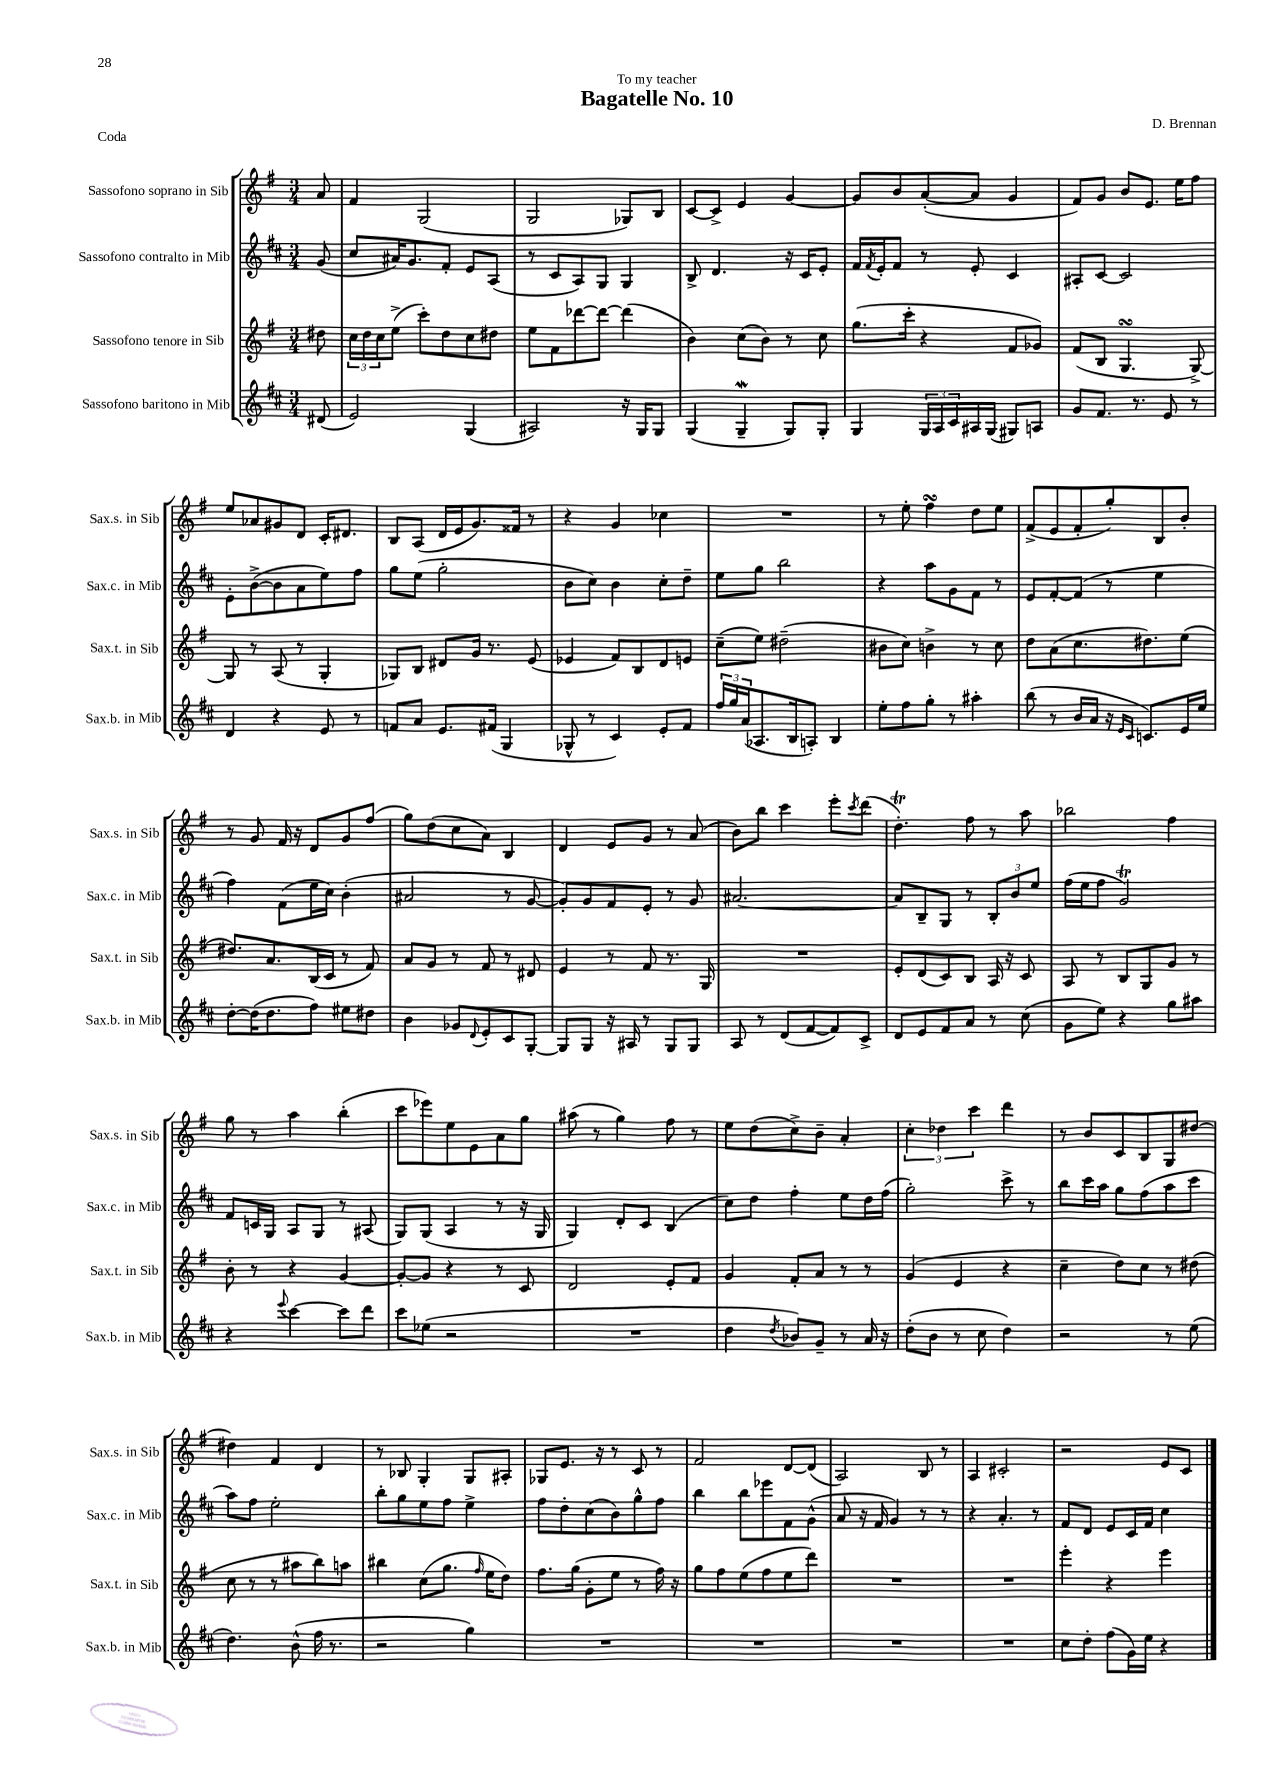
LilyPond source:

\header { title = "Bagatelle No. 10" composer = "D. Brennan" dedication = "To my teacher" piece = "Coda" }
<<
\new StaffGroup <<
\new Staff = "s0" \with { instrumentName = "Sassofono soprano in Sib" shortInstrumentName = "Sax.s. in Sib" } {
    \clef treble \key g \major \numericTimeSignature \time 3/4 \partial 8
    a'8 |
    fis'4 g2( |
    g2 ges8) b8 |
    c'8~ c'8-> e'4 g'4~ |
    g'8 b'8 a'8~-.( a'8 g'4 |
    fis'8) g'8 b'8 e'8. e''16 fis''8 |
    e''8 aes'8 gis'8 d'8 c'16-. dis'8. |
    b8 a8( d'16 e'16 g'8.) fisis'16 r8 |
    r4 g'4 ces''4 |
    R2. |
    r8 e''8-. fis''4\turn d''8 e''8 |
    fis'8->( e'8 fis'8-. g''8-.) b8 b'8-. |
    r8 g'8 fis'16 r16 d'8 g'8 fis''8( |
    g''8) d''8( c''8 a'8) b4 |
    d'4 e'8 g'8 r8 a'8( |
    b'8) b''8 c'''4 e'''8-. \acciaccatura { c'''8 } d'''8( |
    d''4.-.\trill) fis''8 r8 a''8 |
    bes''2 fis''4 |
    g''8 r8 a''4 b''4-.( |
    c'''8 ees'''8) e''8 e'8 a'8 g''8 |
    ais''8( r8 g''4) fis''8 r8 |
    e''8 d''8( c''8->) b'8-- a'4-. |
    \tuplet 3/2 { c''4-. des''4 c'''4 } d'''4 |
    r8 b'8 c'8 b8 g8 dis''8~ |
    dis''4 fis'4 d'4 |
    r8 bes8 g4-. g8 ais8-. |
    ges8 e'8. r16 r8 c'8 r8 |
    fis'2 d'8~ d'8( |
    a2) b8 r8 |
    a4 cis'2-. |
    r2 e'8 c'8 \bar "|." |
}
\new Staff = "s1" \with { instrumentName = "Sassofono contralto in Mib" shortInstrumentName = "Sax.c. in Mib" } {
    \clef treble \key d \major \numericTimeSignature \time 3/4 \partial 8
    g'8( |
    cis''8 ais'16) g'8. fis'8-. e'8 a8( |
    r8 cis'8 a8) g8 g4 |
    b8-> d'4. r16 cis'16 e'8-. |
    fis'16 \acciaccatura { fis'8 } e'16-. fis'8 r8 e'8-. cis'4 |
    ais8-. cis'8~ cis'2 |
    e'8-. b'8~->( b'8 a'8 e''8) fis''8 |
    g''8 e''8( g''2-. |
    b'8 cis''8) b'4 cis''8-. d''8-- |
    e''8 g''8 b''2 |
    r4 a''8 g'8 fis'8 r8 |
    e'8 fis'8~-. fis'8( r8 e''4 |
    fis''4) fis'8( e''16 cis''16) b'4-.( |
    ais'2 r8 g'8~ |
    g'8-.) g'8 fis'8 e'8-. r8 g'8 |
    ais'2.~ |
    ais'8 b8-- g8 r8 \tuplet 3/2 { b8-. b'8 e''8 } |
    fis''16( e''16 fis''8 g'2\trill) |
    fis'8 c'16 g16 a8 g8 r8 ais8( |
    g8) g8( a4 r8 r16 g16 |
    g4) d'8-. cis'8 b4( |
    cis''8) d''8 fis''4-. e''8 d''16 fis''16( |
    g''2-.) cis'''8-> r8 |
    b''8 cis'''16 a''16 g''8 fis''8( a''8 cis'''8 |
    a''8) fis''8 e''2-. |
    b''8-. g''8 e''8 fis''8 e''4-> |
    fis''8 d''8-. cis''8( b'8) g''8-^ fis''8 |
    b''4 b''8 ees'''8 fis'8 g'8-^( |
    a'8 r16 fis'16 g'4) r8 r8 |
    r4 a'4.-. r8 |
    fis'8 d'8 e'8 cis'16 fis'16 cis''4 \bar "|." |
}
\new Staff = "s2" \with { instrumentName = "Sassofono tenore in Sib" shortInstrumentName = "Sax.t. in Sib" } {
    \clef treble \key g \major \numericTimeSignature \time 3/4 \partial 8
    dis''8 |
    \tuplet 3/2 { c''16 d''16 c''16 } e''8->( c'''8-.) d''8 c''8 dis''8 |
    e''8 fis'8 des'''8~ des'''8~ des'''4( |
    b'4) c''8( b'8) r8 c''8 |
    g''8.( c'''16-. r4 fis'8 ges'8) |
    fis'8( b8 g4.\turn g8~->) |
    g8 r8 a8( r8 g4-. |
    ges8) b8 dis'8 g'16 r8. e'8( |
    ees'4 fis'8) b8 d'8 e'8 |
    c''8--( e''8) dis''2--( |
    bis'8 c''8) b'4-> r8 c''8 |
    d''8 a'8( c''8. dis''8.) e''8( |
    dis''8.) a'8. b16( c'16 r8 fis'8) |
    a'8 g'8 r8 fis'8 r8 dis'8 |
    e'4 r8 fis'8 r8. g16 |
    R2. |
    e'8-. d'8( c'8) b8 a16 r16 c'8 |
    a8 r8 b8 g8 g'8 r8 |
    b'8-. r8 r4 g'4~ |
    g'8~-. g'8 r4 r8 c'8 |
    d'2 e'8-. fis'8 |
    g'4 fis'8-. a'8 r8 r8 |
    g'4( e'4 r4 |
    c''4-- d''8) c''8 r8 dis''8( |
    c''8 r8 r8 ais''8 b''8) a''8 |
    bis''4 c''8( g''8. \grace { fis''16 } e''16 d''8) |
    fis''8. g''16( g'8-. e''8 r8 fis''16) r16 |
    g''8 fis''8 e''8( fis''8 e''8 d'''8) |
    R2. |
    R2. |
    e'''4-. r4 e'''4 \bar "|." |
}
\new Staff = "s3" \with { instrumentName = "Sassofono baritono in Mib" shortInstrumentName = "Sax.b. in Mib" } {
    \clef treble \key d \major \numericTimeSignature \time 3/4 \partial 8
    dis'8( |
    e'2) g4( |
    ais2) r16 g16 g8 |
    g4( g4--\mordent g8) g8-. |
    g4 \tuplet 3/2 { g16 a16 cis'16 } ais16 g16( gis8) a8 |
    g'8 fis'8. r8. e'8 r8 |
    d'4 r4 e'8 r8 |
    f'8 a'8 e'8. fis'16( g4 |
    ges8-^ r8 cis'4) e'8-. fis'8 |
    \tuplet 3/2 { fis''16 g''16 a'16( } aes8. b16 a8-.) b4 |
    e''8-. fis''8 g''8-. r8 ais''4-. |
    b''8( r8 b'16 a'16 r16 \grace { e'16 cis'16 } c'8.) e'16 e''16 |
    d''8~-. d''16( d''8. fis''8) eis''8 dis''8 |
    b'4 ges'8 \appoggiatura { d'8 } e'8-. cis'8 g8~-. |
    g8 g8 r16 ais16 r8 g8 g8 |
    a8 r8 d'8( fis'8~ fis'8) cis'8-> |
    d'8 e'8 fis'8 a'8 r8 cis''8( |
    g'8 e''8) r4 g''8 ais''8 |
    r4 \appoggiatura { e'''8 } cis'''4~ cis'''8 d'''8 |
    cis'''8 ees''8( r2 |
    R2. |
    d''4 \acciaccatura { d''8 } bes'8) g'8-- r8 a'16 r16 |
    d''8-.( b'8 r8 cis''8 d''4) |
    r2 r8 e''8( |
    d''4.) b'8-^( fis''16 r8. |
    r2 g''4) |
    R2. |
    R2. |
    R2. |
    R2. |
    cis''8 d''8-. fis''8( g'16) e''16 r4 \bar "|." |
}
>>
>>
\layout { \context { \Score \remove "Bar_number_engraver" } }
